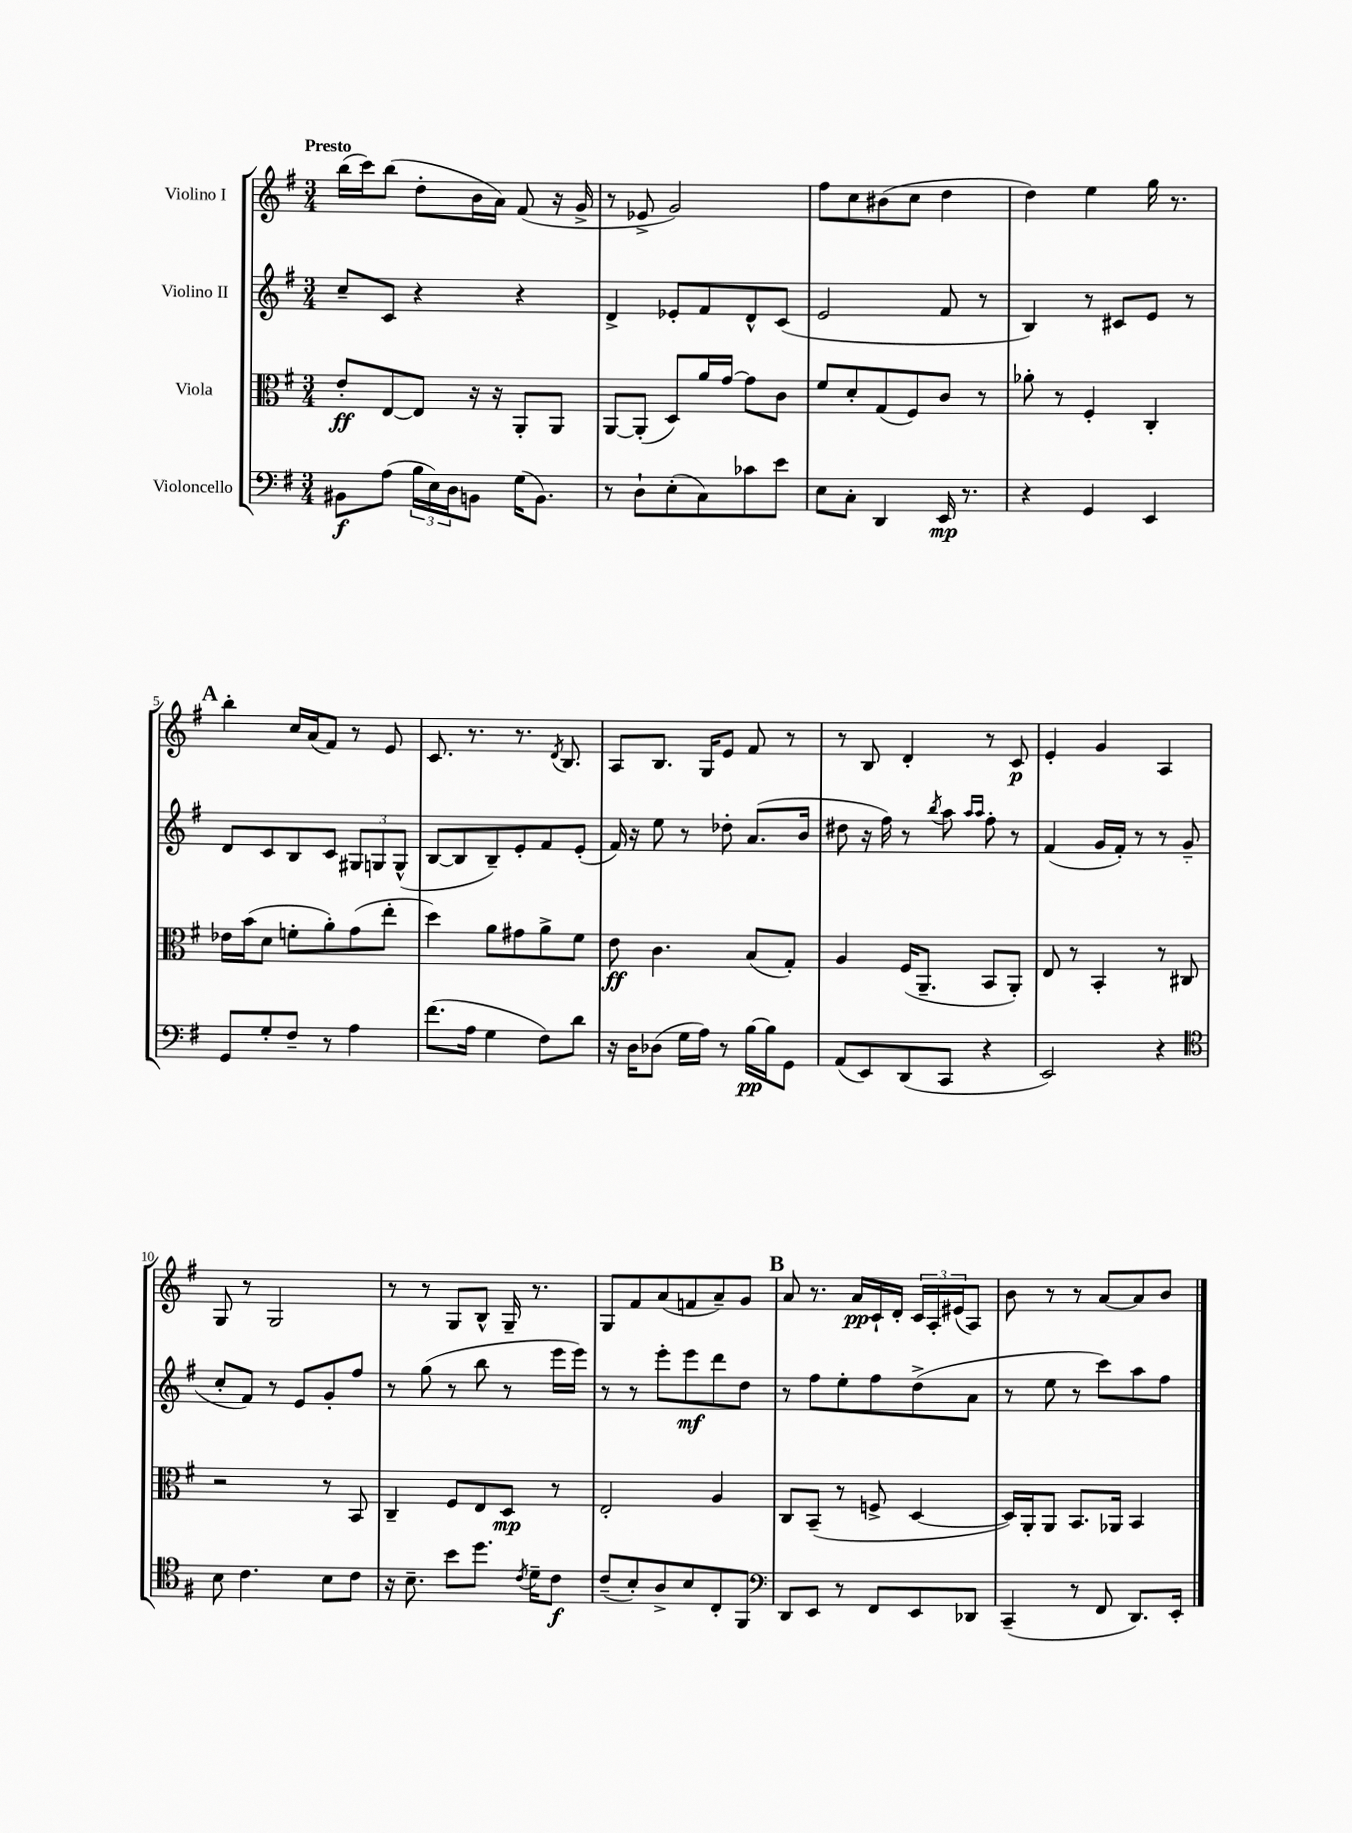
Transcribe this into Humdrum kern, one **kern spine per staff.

**kern	**kern	**kern	**kern
*staff4	*staff3	*staff2	*staff1
*clefF4	*clefC3	*clefG2	*clefG2
*k[f#]	*k[f#]	*k[f#]	*k[f#]
*M3/4	*M3/4	*M3/4	*M3/4
8BB#	8e'	8cc~	(16bb
.	.	.	16ccc)
(8A	[8E	8c	(8bb
24B	8E]	4r	8dd'
24E)	.	.	.
24D	.	.	.
8BB	16r	.	16b
.	16r	.	16a)
(16G	8AA'	4r	(8f#
8.BB)	.	.	.
.	8AA	.	16r
.	.	.	16g^
=	=	=	=
8r	[8AA	4d^	8r
8D`	(8AA']	.	8e-^
(8E'	8D)	8e-'	2g)
8C)	16a	8f#	.
.	[16g	.	.
8c-	8g]	8d^^	.
8e	8c	(8c	.
=	=	=	=
8E	8f#	2e	8ff#
8C'	8d'	.	8cc
4DD	(8G	.	(8b#
.	8F#)	.	8cc
16EE	8c	8f#	4dd
8.r	.	.	.
.	8r	8r	.
=	=	=	=
4r	8a-'	4B)	4dd)
.	8r	.	.
4GG	4F#'	8r	4ee
.	.	8c#	.
4EE	4C'	8e	16gg
.	.	.	8.r
.	.	8r	.
=	=	=	=
8GG	16e-	8d	4bb'
.	(16b	.	.
8G'	8d	8c	.
8F#~	8f'	8B	16cc
.	.	.	(16a
8r	8a')	8c	8f#)
4A	(8g	12G#	8r
.	.	12G	.
.	8ee'	.	8e
.	.	(12G^^	.
=	=	=	=
(8.f#	4dd)	[8B	8.c
.	.	8B]	.
16A	.	.	8.r
4G	8a	8B~)	.
.	8g#	8e'	8.r
8F#)	8a^	8f#	.
.	.	.	8qd
.	.	.	8.B
8d	8f#	(8e'	.
=	=	=	=
16r	8e	16f#)	8A
16D	.	16r	.
(8D-	4.c	8ee	8.B
16G	.	8r	.
16A)	.	.	16G
8r	.	8dd-'	8e
[16B	(8B	(8.a	8f#
16B]	.	.	.
8GG	8G')	.	8r
.	.	16b	.
=	=	=	=
(8AA	4A	8dd#	8r
8EE)	.	16r	8B
.	.	16ff#)	.
(8DD	(16F#	8r	4d'
.	8.AA~	.	.
.	.	8qbb	.
8CC	.	8aa	.
.	.	16qqaa	.
.	.	16qqaa	.
4r	8BB	8ff#'	8r
.	8AA')	8r	8c
=	=	=	=
2EE)	8E	(4f#	4e'
.	8r	.	.
.	4BB'	16g	4g
.	.	16f#')	.
.	.	8r	.
4r	8r	8r	4A
.	8C#	(8g~	.
=	=	=	=
*clefC4	*	*	*
8B	2r	8cc'	8G
4.c	.	8f#)	8r
.	.	8r	2G
.	.	8e	.
8B	8r	8g'	.
8c	8BB	8ff#	.
=	=	=	=
16r	4C~	8r	8r
8.B~	.	.	.
.	.	(8gg	8r
8b	8F#	8r	8G
8.dd	8E	8bb	8B^^
.	8D	8r	16G~
8qc	.	.	.
16d~	.	.	8.r
8c	8r	16eee	.
.	.	16eee)	.
=	=	=	=
(8c~	2E'	8r	8G
8B')	.	8r	8f#
8A^	.	8eee'	(8a
8B	.	8eee	8f
8C'	4A	8ddd	8a~)
8FF#	.	8dd	8g
=	=	=	=
*clefF4	*	*	*
8DD	8C	8r	8a
8EE	(8BB~	8ff#	8.r
8r	8r	8ee'	.
.	.	.	16a
8FF#	8F^	8ff#	16c`
.	.	.	16d'
8EE	[4D	(8dd^	24c
.	.	.	24A'
.	.	.	(24e#
8DD-	.	8a	8A)
=	=	=	=
(4CC~	16D])	8r	8b
.	16AA'	.	.
.	8AA	8ee	8r
8r	8.BB	8r	8r
8FF#	.	8ccc)	[8a
.	16AA-	.	.
8.DD)	4BB	8aa	8a]
.	.	8ff#	8b
16EE'	.	.	.
==	==	==	==
*-	*-	*-	*-
